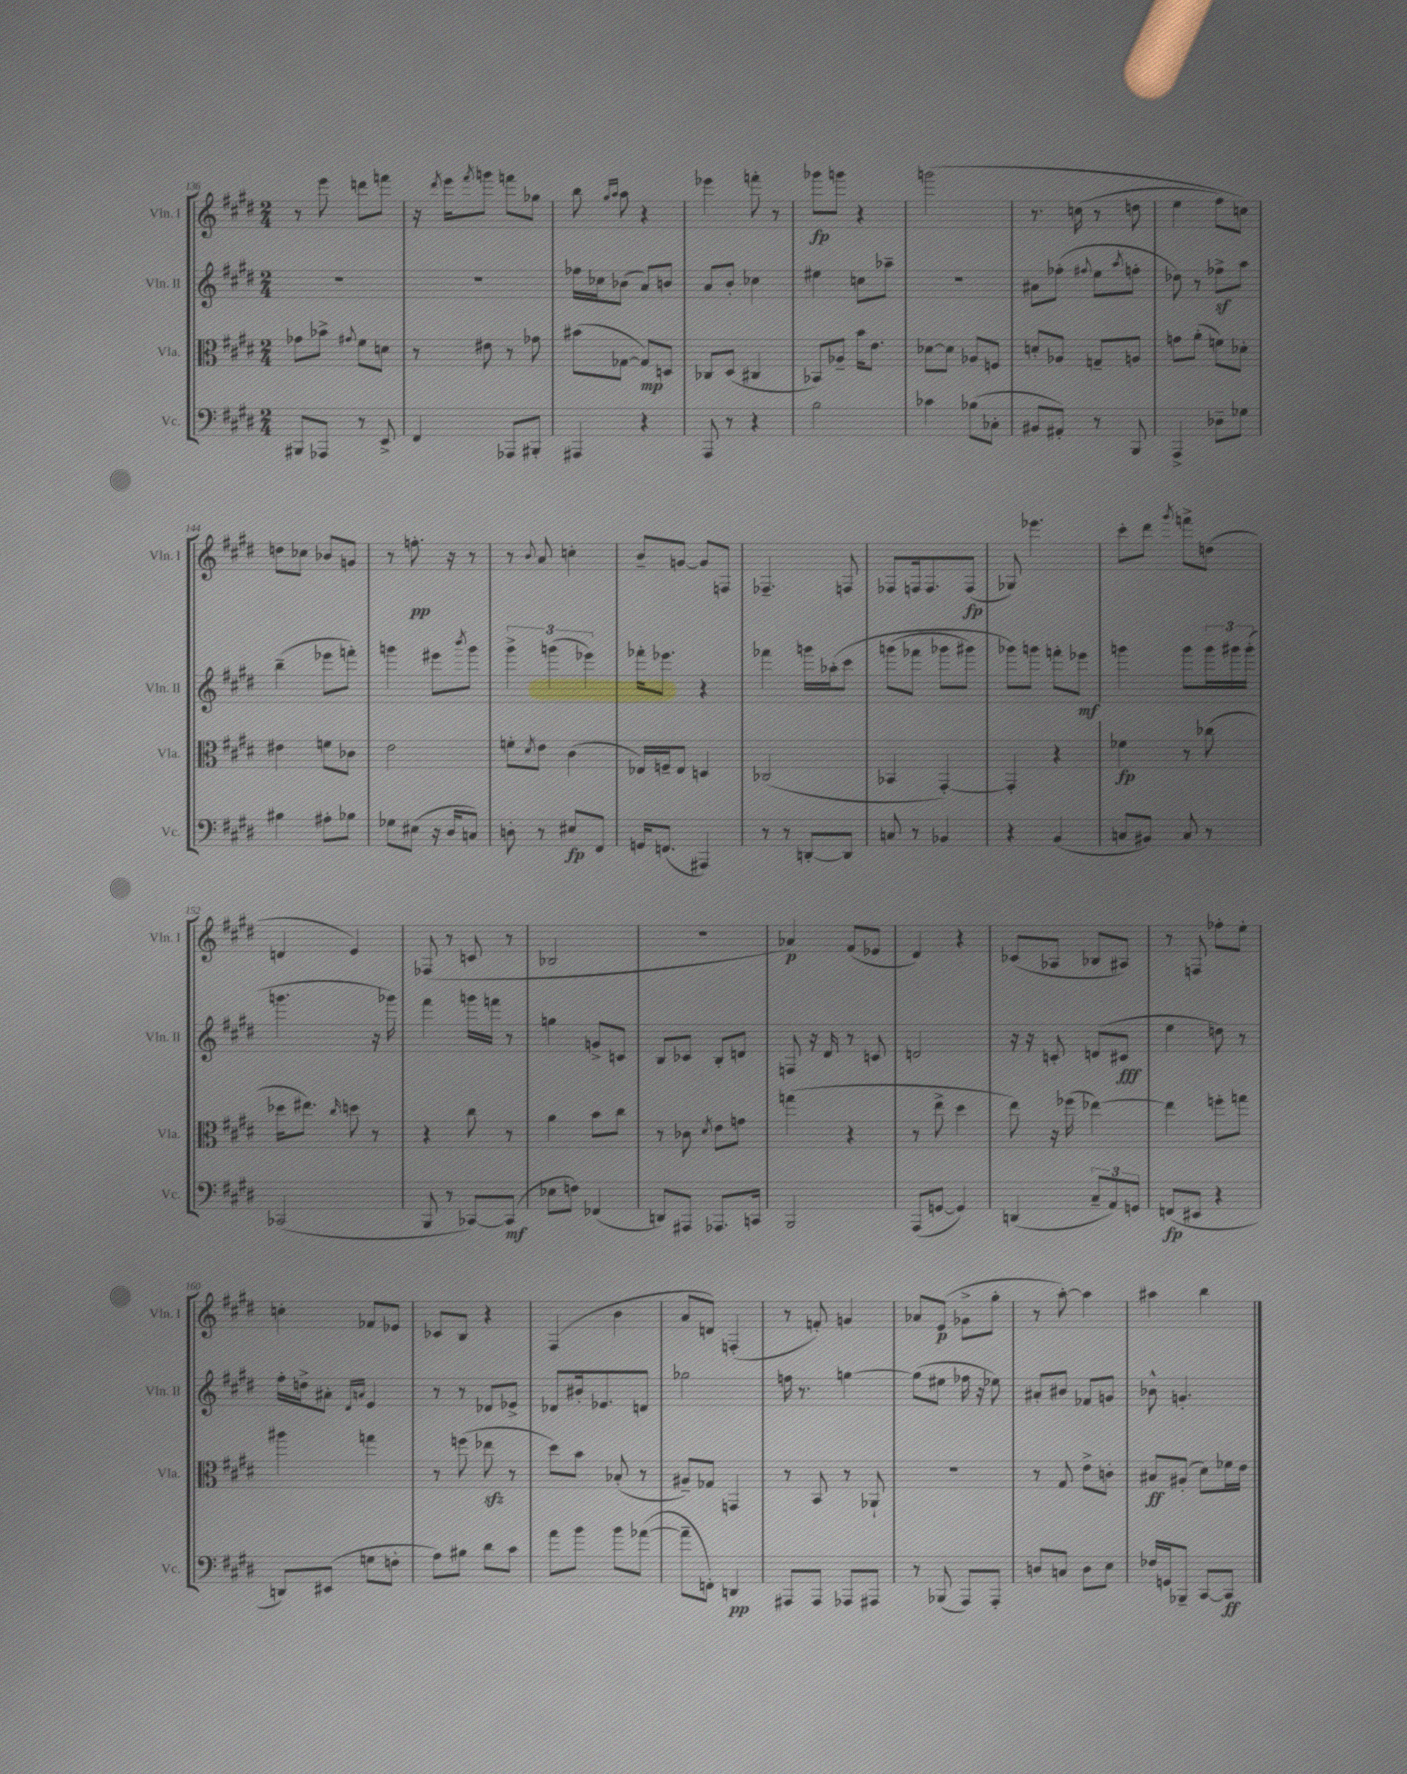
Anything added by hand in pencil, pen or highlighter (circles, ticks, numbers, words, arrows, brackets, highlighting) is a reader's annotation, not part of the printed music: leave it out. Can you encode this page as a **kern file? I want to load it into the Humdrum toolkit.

**kern	**kern	**kern	**kern
*staff4	*staff3	*staff2	*staff1
*clefF4	*clefC3	*clefG2	*clefG2
*k[f#c#g#d#]	*k[f#c#g#d#]	*k[f#c#g#d#]	*k[f#c#g#d#]
*M2/4	*M2/4	*M2/4	*M2/4
8BBB#	8g-	2r	8r
8AAA-	8b-^	.	8eee
.	8qqg#	.	.
8r	8f#	.	8ddd
8EE^	8d	.	8fff
=	=	=	=
4FF#	8r	2r	16r
.	.	.	8qddd#
.	.	.	16eee
.	.	.	8qfff#
.	8e#	.	8ggg
8AAA-	8r	.	8fff
8BBB#'	8g-	.	8gg-
=	=	=	=
4AAA#	(8b#	16ff-	8bb
.	.	16cc-	.
.	.	.	16qqgg#
.	.	.	16qqaa
.	[8G-	(8b-	8aa
4r	8G-])	8a)	4r
.	8D	8b	.
=	=	=	=
8AAA	8C-	8a	4eee-
8r	(8D#	8b'	.
4r	4C#	4cc-	8fff'
.	.	.	8r
=	=	=	=
2B	8BB-)	4ee#	8ggg-
.	8A-~	.	8ggg
.	16b	8cc	4r
.	8.e	.	.
.	.	8aa-~	.
=	=	=	=
4c-	[8d-	2r	&(2ggg
.	8d-]	.	.
(8B-	8A-	.	.
8C-'	8F	.	.
=	=	=	=
8BB#	8d'	8a#	8.r
8AA#')	8A-	(8ff-'	.
.	.	.	(16cc
.	.	8qqff#	.
8r	8G~	8ee	8r
.	.	8qaa	.
8BBB	8A	8ff'	8dd
=	=	=	=
4AAA^	8g	8dd-)	4ee
.	(8a'	8r	.
8D-~	8f)	8ff-^	8ff#)
8G-	8d-'	8aa	8cc&)
=	=	=	=
4B#	4e#	(4bb~	8dd
.	.	.	8cc-
8A#'	8f	8eee-	8b-
8B-	8c-	8fff')	8g
=	=	=	=
8G-	2e	4ggg	8r
(8E#	.	.	8.ff'
16r	.	8eee#	.
16D#	.	.	16r
.	.	8qbbb	.
8C)	.	8ggg	8r
=	=	=	=
8D'	8f'	6ggg#^	8r
.	8qd#	.	8qqb
8r	8e	.	8a
.	.	(6ggg	.
8E#	(4c#	.	4cc'
.	.	6eee-)	.
8FF#	.	.	.
=	=	=	=
16GG	16E-)	16fff-'	8b~
(8.FF	16F~	8.eee-	.
.	8E-	.	[8g
4AAA#)	4D	4r	8g]
.	.	.	8F
=	=	=	=
8r	(2C-	4fff-	4.F-~
8r	.	.	.
[8DD'	.	16ggg	.
.	.	&(16aa-'	.
8DD]	.	8ccc#	8F
=	=	=	=
8C	4BB-	(8ggg	8F-
8r	.	8fff-	16F
.	.	.	8.F
4BB-	[4GG#')	8ggg-	.
.	.	8ggg#)	(8F
=	=	=	=
4r	4GG#']	8ggg-&)	8G-)
.	.	8ggg	4.eee-
(4BB	4r	8fff'	.
.	.	8eee-	.
=	=	=	=
8C	4f-	4ggg	8ccc#'
8BB#)	.	.	8ddd#
.	.	.	8qggg#
8C	8r	8ggg	8fff^
8r	(8cc-	24ggg	(8dd
.	.	24ggg#	.
.	.	(24ggg#'	.
=	=	=	=
(2CC-	16dd-	4.ggg	4d
.	8.ee#)	.	.
.	16qqcc#	.	.
.	8dd	.	4e)
.	8r	16r	.
.	.	16ggg-)	.
=	=	=	=
8BBB	4r	4fff#	(8F-
8r	.	.	8r
[8CC-)	8cc#	16ggg	8c
.	.	16fff	.
(8CC-]	8r	8r	8r
=	=	=	=
8E-	4a	4gg	2B-
8F)	.	.	.
(4FF-	8b	8g^	.
.	8cc#	8c	.
=	=	=	=
8DD)	8r	8B	2r
8AAA#	8c-	8c-	.
.	8qd#	.	.
8.AAA-	8e	8B'	.
.	8g	8d	.
16CC	.	.	.
=	=	=	=
2BBB	(4gg	8F	4a-)
.	.	16r	.
.	.	16d#	.
.	4r	8r	(8f#
.	.	8c	8e-
=	=	=	=
(8AAA	8r	2d	4d#)
[8GG	8ee^	.	.
4GG])	4dd#	.	4r
=	=	=	=
(4DD	8ee)	16r	(8c-
.	.	16r	.
.	16r	8c'	8A-
.	(16ff-	.	.
12C#~	[4ee-)	(8d	8B-
12AA)	.	.	.
.	.	8c#	8A#)
12GG	.	.	.
=	=	=	=
(8FF	4ee-]	4ee	8r
8EE#	.	.	8F
4r	8ff'	8dd)	8ff-'
.	8gg	8r	8ee'
=	=	=	=
8DD)	4aa#	16ff#'	4cc'
.	.	16dd^	.
(8EE#	.	8a#'	.
.	.	16qqd#	.
.	.	16qqa	.
8G	4gg	4e	8f-
8F'	.	.	8e-
=	=	=	=
8A)	8r	8r	8c-
8B#	(8ff	8r	8B
8d#	8ee-	8d-	4r
8c#	8r	8e-^	.
=	=	=	=
8a	8dd#)	8d-	(4F#
8b	8b	16b#'	.
.	.	8.e-	.
8b	(8B-'	.	4b
([8a-	8r	8d	.
=	=	=	=
8a-~]	8A#~)	2gg-	8a
8FF')	8G-	.	8d)
4DD	4GG	.	(4F'
=	=	=	=
8AAA#	8r	16ff	8r
.	.	8.r	.
8AAA#	8BB	.	8f')
8AAA-	8r	[4gg	4g
8AAA#	8AA-`	.	.
=	=	=	=
8r	2r	(8gg]	8a-
(8BBB-	.	8ee#	(8e
8AAA)	.	16ff-	8g-^
.	.	16r	.
8AAA'	.	8ee-)	8gg#'
=	=	=	=
8D	8r	8a#'	8r
8C	8G#	8b#	[8aa')
8D	8e^	8f-	4aa]
8E	8c'	8g	.
=	=	=	=
16F-	8B#	8b-^^	4aa#
16GG	.	.	.
8BBB-~	(8A#'	4.g'	.
[8CC#	8d#)	.	4bb
8CC#]	16f-	.	.
.	16e	.	.
==	==	==	==
*-	*-	*-	*-
